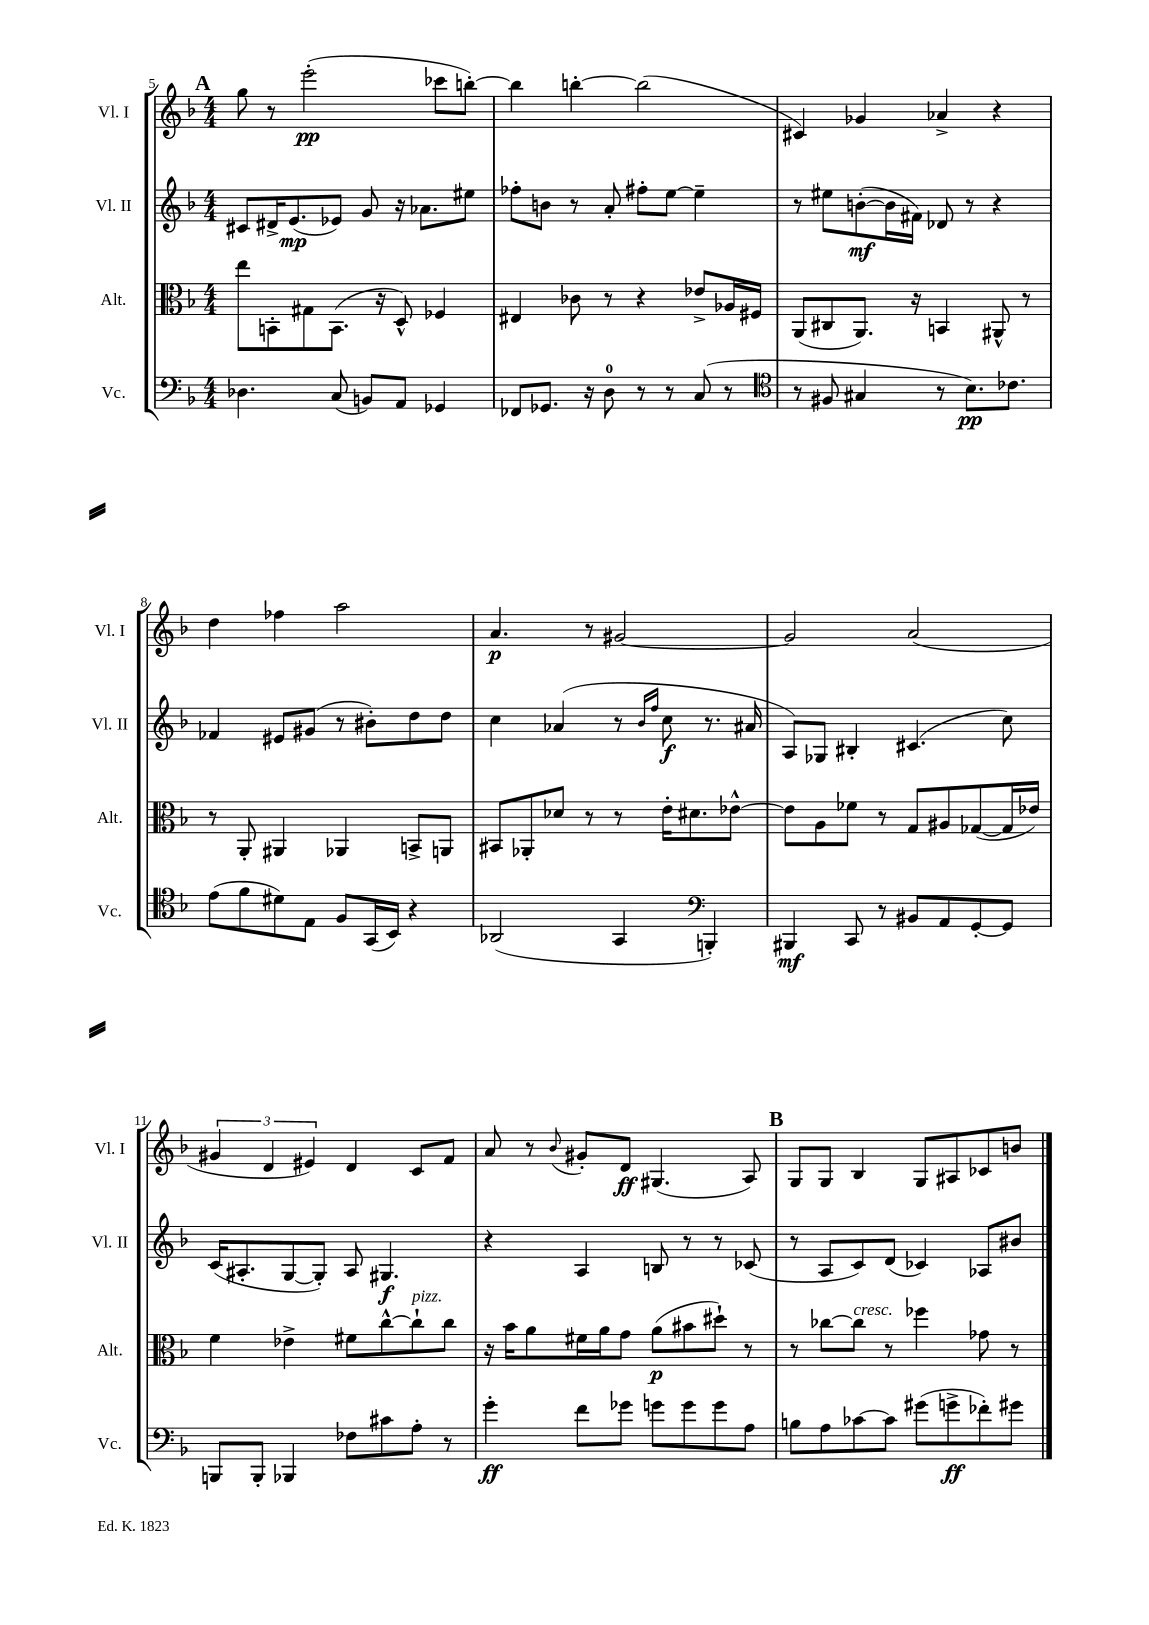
<<
\new StaffGroup <<
\new Staff = "s0" \with { instrumentName = "Vl. I" shortInstrumentName = "Vl. I" } {
    \clef treble \key f \major \numericTimeSignature \time 4/4
    \autoBeamOff \mark \markup { \bold "A" } g''8 r8 e'''2-.\pp( ces'''8[ b''8]~-.) |
    b''4 b''4~-. b''2( |
    cis'4) ges'4 aes'4-> r4 |
    d''4 fes''4 a''2 |
    a'4.\p r8 gis'2~ |
    gis'2 a'2( |
    \tuplet 3/2 { gis'4 d'4 eis'4) } d'4 c'8[ f'8] |
    a'8 r8 \appoggiatura { bes'8 } gis'8[-. d'8]\ff gis4.( a8) |
    \mark \markup { \bold "B" } g8[ g8] bes4 g8[ ais8 ces'8 b'8] \bar "|." |
}
\new Staff = "s1" \with { instrumentName = "Vl. II" shortInstrumentName = "Vl. II" } {
    \clef treble \key f \major \numericTimeSignature \time 4/4
    \autoBeamOff \mark \markup { \bold "A" } cis'8[ dis'16-> e'8.\mp( ees'8]) g'8 r16 aes'8.[ eis''8] |
    fes''8[-. b'8] r8 a'8-. fis''8[-. e''8]~ e''4-- |
    r8 eis''8[ b'8~-.\mf( b'16 fis'16]) des'8 r8 r4 |
    fes'4 eis'8[ gis'8]( r8 bis'8[-.) d''8 d''8] |
    c''4 aes'4( r8 \grace { bes'16[ f''16] } c''8\f r8. ais'16 |
    a8[) ges8] bis4-. cis'4.( c''8) |
    c'16[( ais8.-. g8~ g8]-.) ais8 gis4.\f |
    r4 a4 b8 r8 r8 ces'8( |
    \mark \markup { \bold "B" } r8 a8[ c'8) d'8]( ces'4) aes8[ bis'8] \bar "|." |
}
\new Staff = "s2" \with { instrumentName = "Alt." shortInstrumentName = "Alt." } {
    \clef alto \key f \major \numericTimeSignature \time 4/4
    \autoBeamOff \mark \markup { \bold "A" } e''8[ b,8-. gis8 b,8.]( r16 d8-^) fes4 |
    eis4 ces'8 r8 r4 ees'8[-> aes16 fis16] |
    a,8[( cis8 a,8.]) r16 b,4 ais,8-^ r8 |
    r8 a,8-. ais,4 aes,4 b,8[-> a,8] |
    bis,8[ aes,8-. des'8] r8 r8 e'16[-. dis'8. ees'8]~-^ |
    ees'8[ a8 fes'8] r8 g8[ ais8 ges8~( ges16 ees'16]) |
    f'4 ees'4-> fis'8[ c''8~-^ c''8-!^\markup { \italic "pizz." } c''8] |
    r16 bes'16[ a'8 fis'16 a'16 g'8] a'8[\p( bis'8 dis''8]-!) r8 |
    \mark \markup { \bold "B" } r8 ces''8[~ ces''8]^\markup { \italic "cresc." } r8 fes''4 ges'8 r8 \bar "|." |
}
\new Staff = "s3" \with { instrumentName = "Vc." shortInstrumentName = "Vc." } {
    \clef bass \key f \major \numericTimeSignature \time 4/4
    \autoBeamOff \mark \markup { \bold "A" } des4. c8( b,8[) a,8] ges,4 |
    fes,8[ ges,8.] r16 d8-0 r8 r8 c8( r8 |
    \clef tenor r8 fis8 gis4 r8 bes8.[\pp) ces'8.] |
    e'8[( f'8 dis'8) e8] f8[ g,16( bes,16]) r4 |
    aes,2( g,4 \clef bass b,,4-.) |
    bis,,4\mf c,8 r8 bis,8[ a,8 g,8~-. g,8] |
    b,,8[ b,,8]-. bes,,4 fes8[ cis'8 a8]-. r8 |
    g'4-.\ff f'8[ ges'8] g'8[ g'8 g'8 a8] |
    \mark \markup { \bold "B" } b8[ a8 ces'8~ ces'8] gis'8[( g'8->\ff fes'8-.) gis'8] \bar "|." |
}
>>
>>
\layout { \context { \Score currentBarNumber = #5 } }
